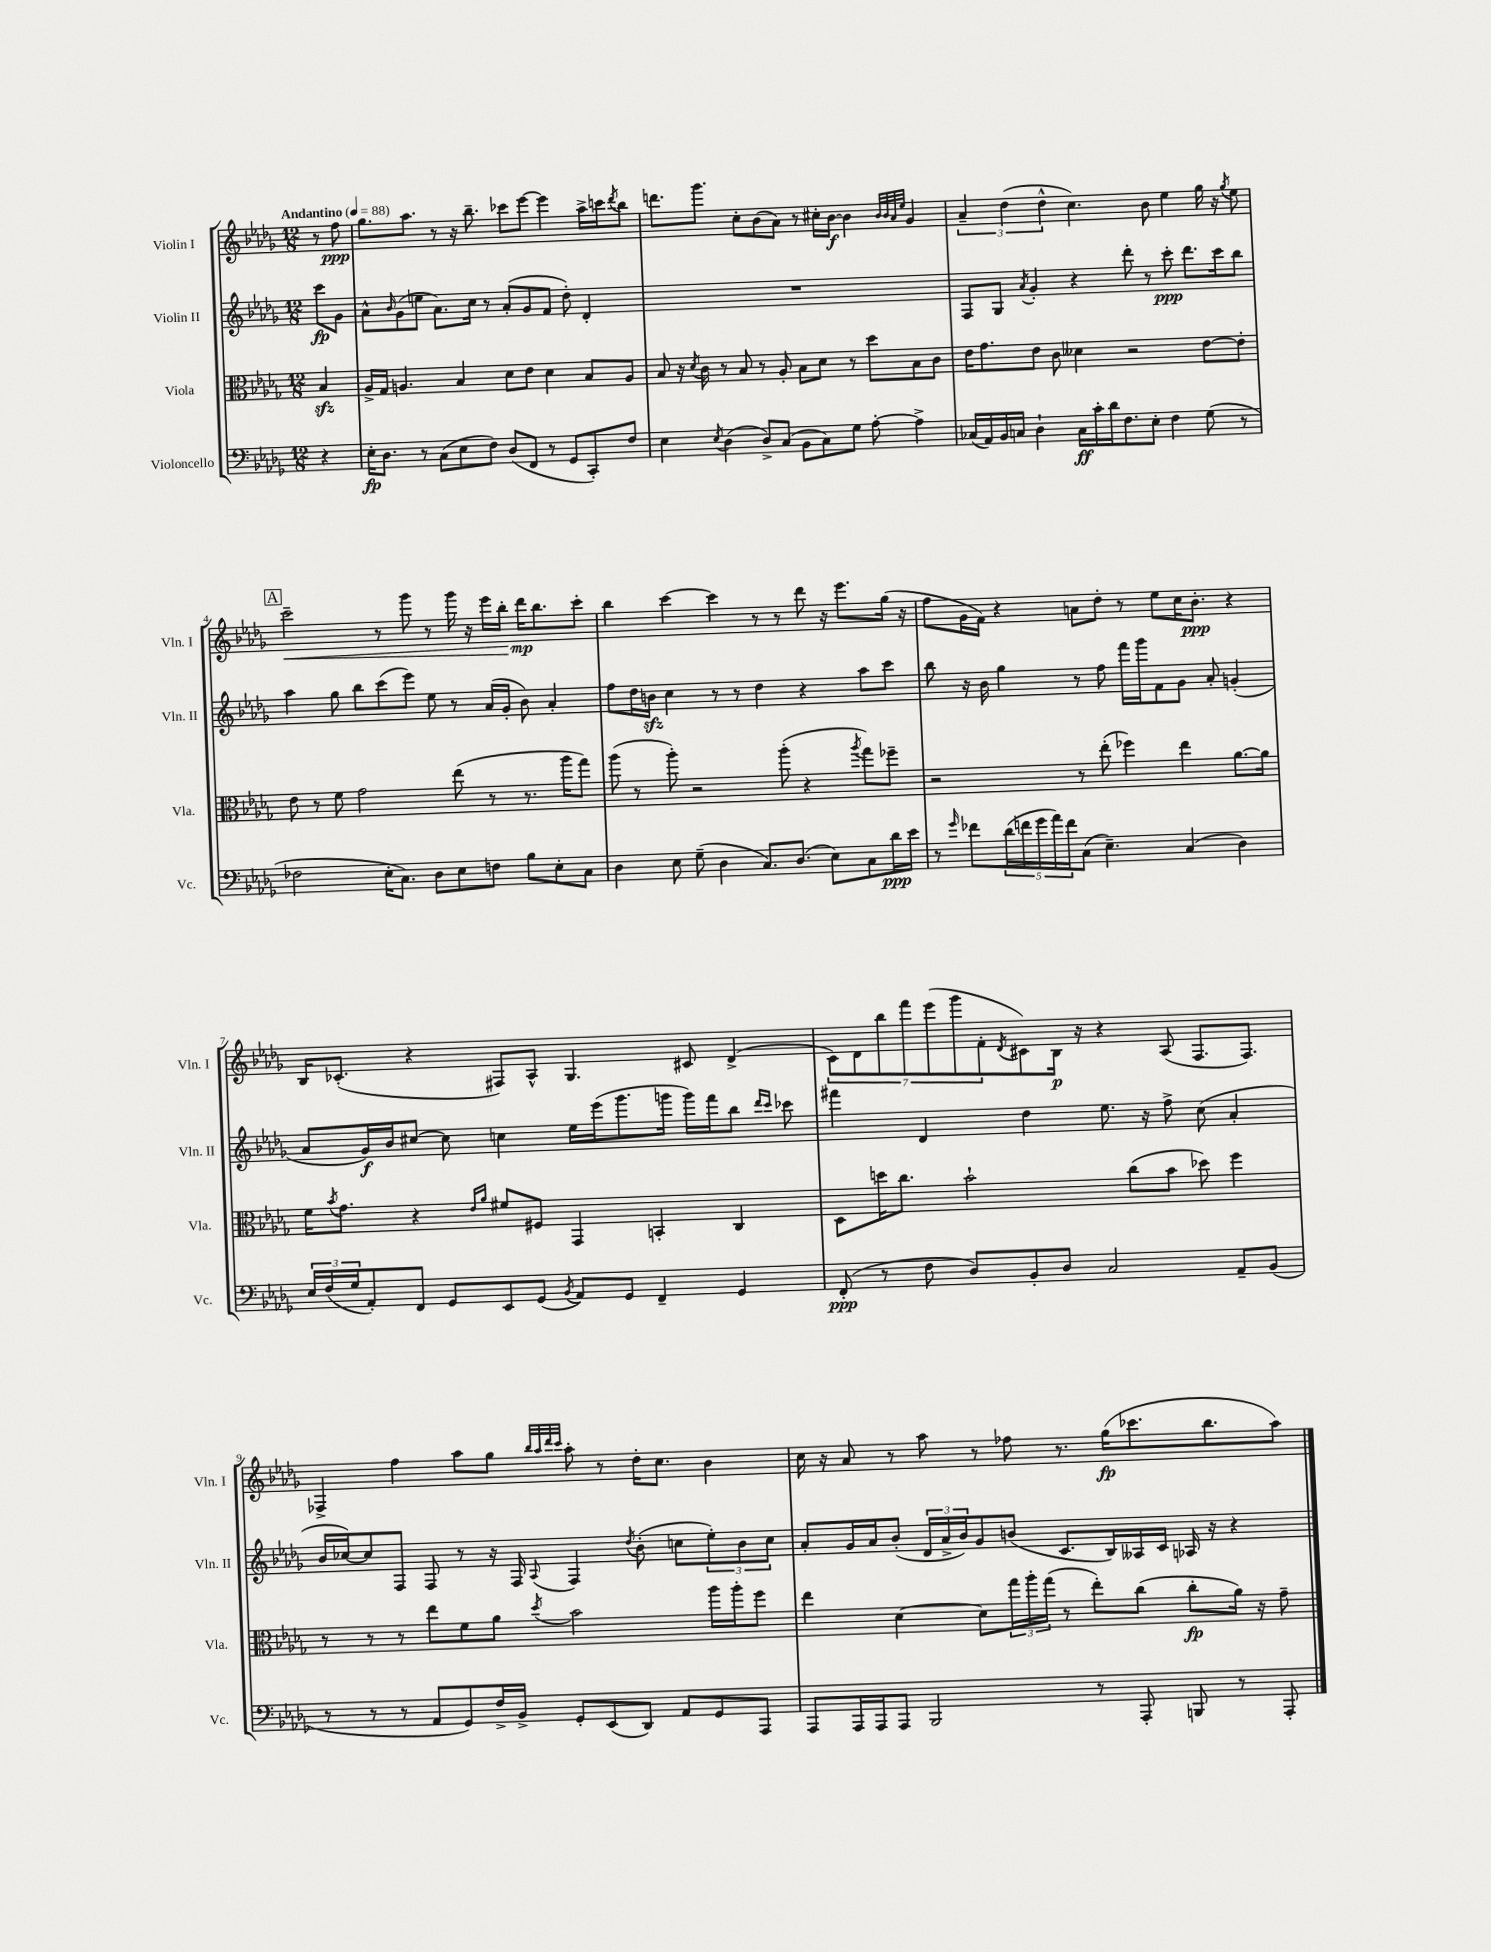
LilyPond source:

<<
\new StaffGroup <<
\new Staff = "s0" \with { instrumentName = "Violin I" shortInstrumentName = "Vln. I" } {
    \clef treble \key des \major \numericTimeSignature \time 12/8 \partial 4 \tempo "Andantino" 4 = 88
    r8 f''8\ppp |
    ges''8. aes''8. r8 r16 bes''8.-- ces'''8 ees'''8~ ees'''4 aes''16-> c'''16 \acciaccatura { des'''8 } bes''8 |
    d'''8. ges'''8. c''8-. bes'8( aes'8) r8 cis''16-. bes'16~\f bes'4 \grace { bes'32 bes'32 aes'32 ees''32 } ges'4 |
    \tuplet 3/2 { aes'4-- des''4( des''4-^ } c''4.) bes'8 ees''4 ges''16 r16 \acciaccatura { ges''8 } ees''8 |
    \mark \markup { \box "A" } c'''2--\< r8 ges'''8 r8 ges'''16 r16 ees'''16 bes''16-.\! des'''16\mp bes''8. c'''8-. |
    bes''4 c'''4~ c'''4 r8 r8 des'''8 r16 ees'''8. ges''16( r16 |
    f''8 ges'16 f'16) r4 a'8 des''8-. r8 ees''8 c''16 bes'8.-.\ppp r4 |
    bes16 ces'8.-.( r4 fis8) aes8-^ ges4. cis'8 des'4->( |
    \tuplet 7/4 { c'8) des'8 bes''8 f'''8 ees'''8( ges'''8 f'8-. } \acciaccatura { des'8 } cis'8) bes16\p r16 r4 aes8( f8. f8.) |
    fes4-> f''4 aes''8 ges''8 \grace { bes''32 aes''32 des'''32 c'''32 } aes''8-. r8 des''16-. c''8. bes'4 |
    c''16 r16 aes'8 r8 aes''8 r8 fes''8 r8. ges''16\fp( ces'''8. bes''8. aes''8) \bar "|." |
}
\new Staff = "s1" \with { instrumentName = "Violin II" shortInstrumentName = "Vln. II" } {
    \clef treble \key des \major \numericTimeSignature \time 12/8 \partial 4
    c'''8\fp ges'8 |
    aes'8-^ \grace { bes'16 } ges'8( e''8 aes'8.) c''16 r8 aes'8-.( ges'8 f'8 des''8-.) des'4-. |
    R1. |
    f8 ges8 \acciaccatura { aes'8 } ges'4-. r4 des'''8-. r8 c'''8-.\ppp des'''8. c'''16 bes''8 |
    \mark \markup { \box "A" } aes''4 ges''8 bes''8 c'''8( ees'''8) ees''8 r8 aes'16( ges'16-. bes'8) aes'4-. |
    f''8 des''16 b'16\sfz c''4 r8 r8 des''4 r4 aes''8 c'''8 |
    bes''8 r16 bes'16 ges''4 r8 f''8 f'''16 ges'''16 f'8 ges'8 aes'8-. g'4-.( |
    aes'8 ges'16\f) bes'16 cis''8~ cis''8 c''4 ees''16 ees'''16( ges'''8. g'''16 g'''16) f'''16 bes''8 \grace { des'''16 c'''16 } ces'''8 |
    fis'''4 des'4 des''4 ees''8. r16 f''8-> c''8( aes'4-. |
    bes'16 ces''16~) ces''8 f8 f8 r8 r16 f16 \appoggiatura { aes8 } f4 \acciaccatura { des''8 } bes'8-.( c''8 \tuplet 3/2 { ees''8-.) bes'8 c''8 } |
    aes'8-. ges'16 aes'16 bes'8-.( \tuplet 3/2 { des'16 aes'16-> bes'16) } ges'8 b'8( c'8. bes16) aeses16 c'16 aes16 r16 r4 \bar "|." |
}
\new Staff = "s2" \with { instrumentName = "Viola" shortInstrumentName = "Vla." } {
    \clef alto \key des \major \numericTimeSignature \time 12/8 \partial 4
    bes4\sfz |
    aes16-> ges16 a4. bes4 des'8 ees'8 des'4 bes8 a8 |
    bes8 r16 \acciaccatura { des'8 } c'16 r8 bes8 r8 aes8-. bes8 des'8 r8 des''8 bes8 c'8 |
    ees'16 ges'8. ees'8 c'8 deses'4 r2 ees'8~ ees'8-. |
    \mark \markup { \box "A" } ees'8 r8 f'8 ges'2 ees''8( r8 r8. aes''16 ges''8) |
    aes''8( r8 aes''8-.) r2 aes''8-.( r4 \acciaccatura { aes''8 } ges''8) fes''8-- |
    r2 r8 ees''8-.( fes''4) ees''4 aes'8.~ aes'16 |
    f'16 \acciaccatura { bes'8 } ges'8. r4 \grace { ees'16 aes'16 } fis'8 fis8 ges,4 b,4-. c4 |
    des8 d''16 c''8. bes'2-! c''8( bes'8 des''8) f''4 |
    r8 r8 r8 ees''8 f'8 aes'8 \acciaccatura { des''8 } bes'2 aes''16 aes''16-. f''8 |
    ees''4 des'4~ des'8 \tuplet 3/2 { ges''16 aes''16-. ges''16( } r8 ees''8-.) c''8( c''8-.\fp aes'16) r16 ges'8-- \bar "|." |
}
\new Staff = "s3" \with { instrumentName = "Violoncello" shortInstrumentName = "Vc." } {
    \clef bass \key des \major \numericTimeSignature \time 12/8 \partial 4
    r4 |
    ees16-.\fp des8. r8 c8( ees8 f8) des8( f,8 r8 ges,8 c,8-.) f8 |
    ees4 \acciaccatura { ees8 } des4( des8->) c8( bes,8 c8) ges8 aes8~-. aes4-> |
    ces16( aes,16) bes,16 c16 des4-! c16\ff c'16-. des'16 f8. ees8-. f4 ges8( r8 |
    \mark \markup { \box "A" } fes2 ees16-. c8.) des8 ees8 f8 bes8 ees8-. c8 |
    des4 ees8 ges8--( des4 c8.) des8.( ees8) c8 des'16\ppp ees'16 |
    r8 \grace { ges'16 } fes'8 \tuplet 5/4 { des'16( f'16 ges'16 aes'16) f'16 } c8( ees4.--) c4( des4) |
    \tuplet 3/2 { ees16 f16( ges16 } aes,8-.) f,8 ges,8 ees,8 ges,8( \acciaccatura { bes,8 } aes,8) ges,8 f,4-- ges,4 |
    f,8-.\ppp( r8 f8 des8) bes,8-. des8 c2 aes,8-- bes,8( |
    r8 r8 r8 aes,8 ges,8) f16-> bes,16-> ges,8-. ees,8( des,8) aes,8 ges,8 aes,,8 |
    aes,,8 aes,,16 aes,,16 aes,,8 bes,,2 r8 aes,,8-. b,,8 r8 aes,,8-. \bar "|." |
}
>>
>>
